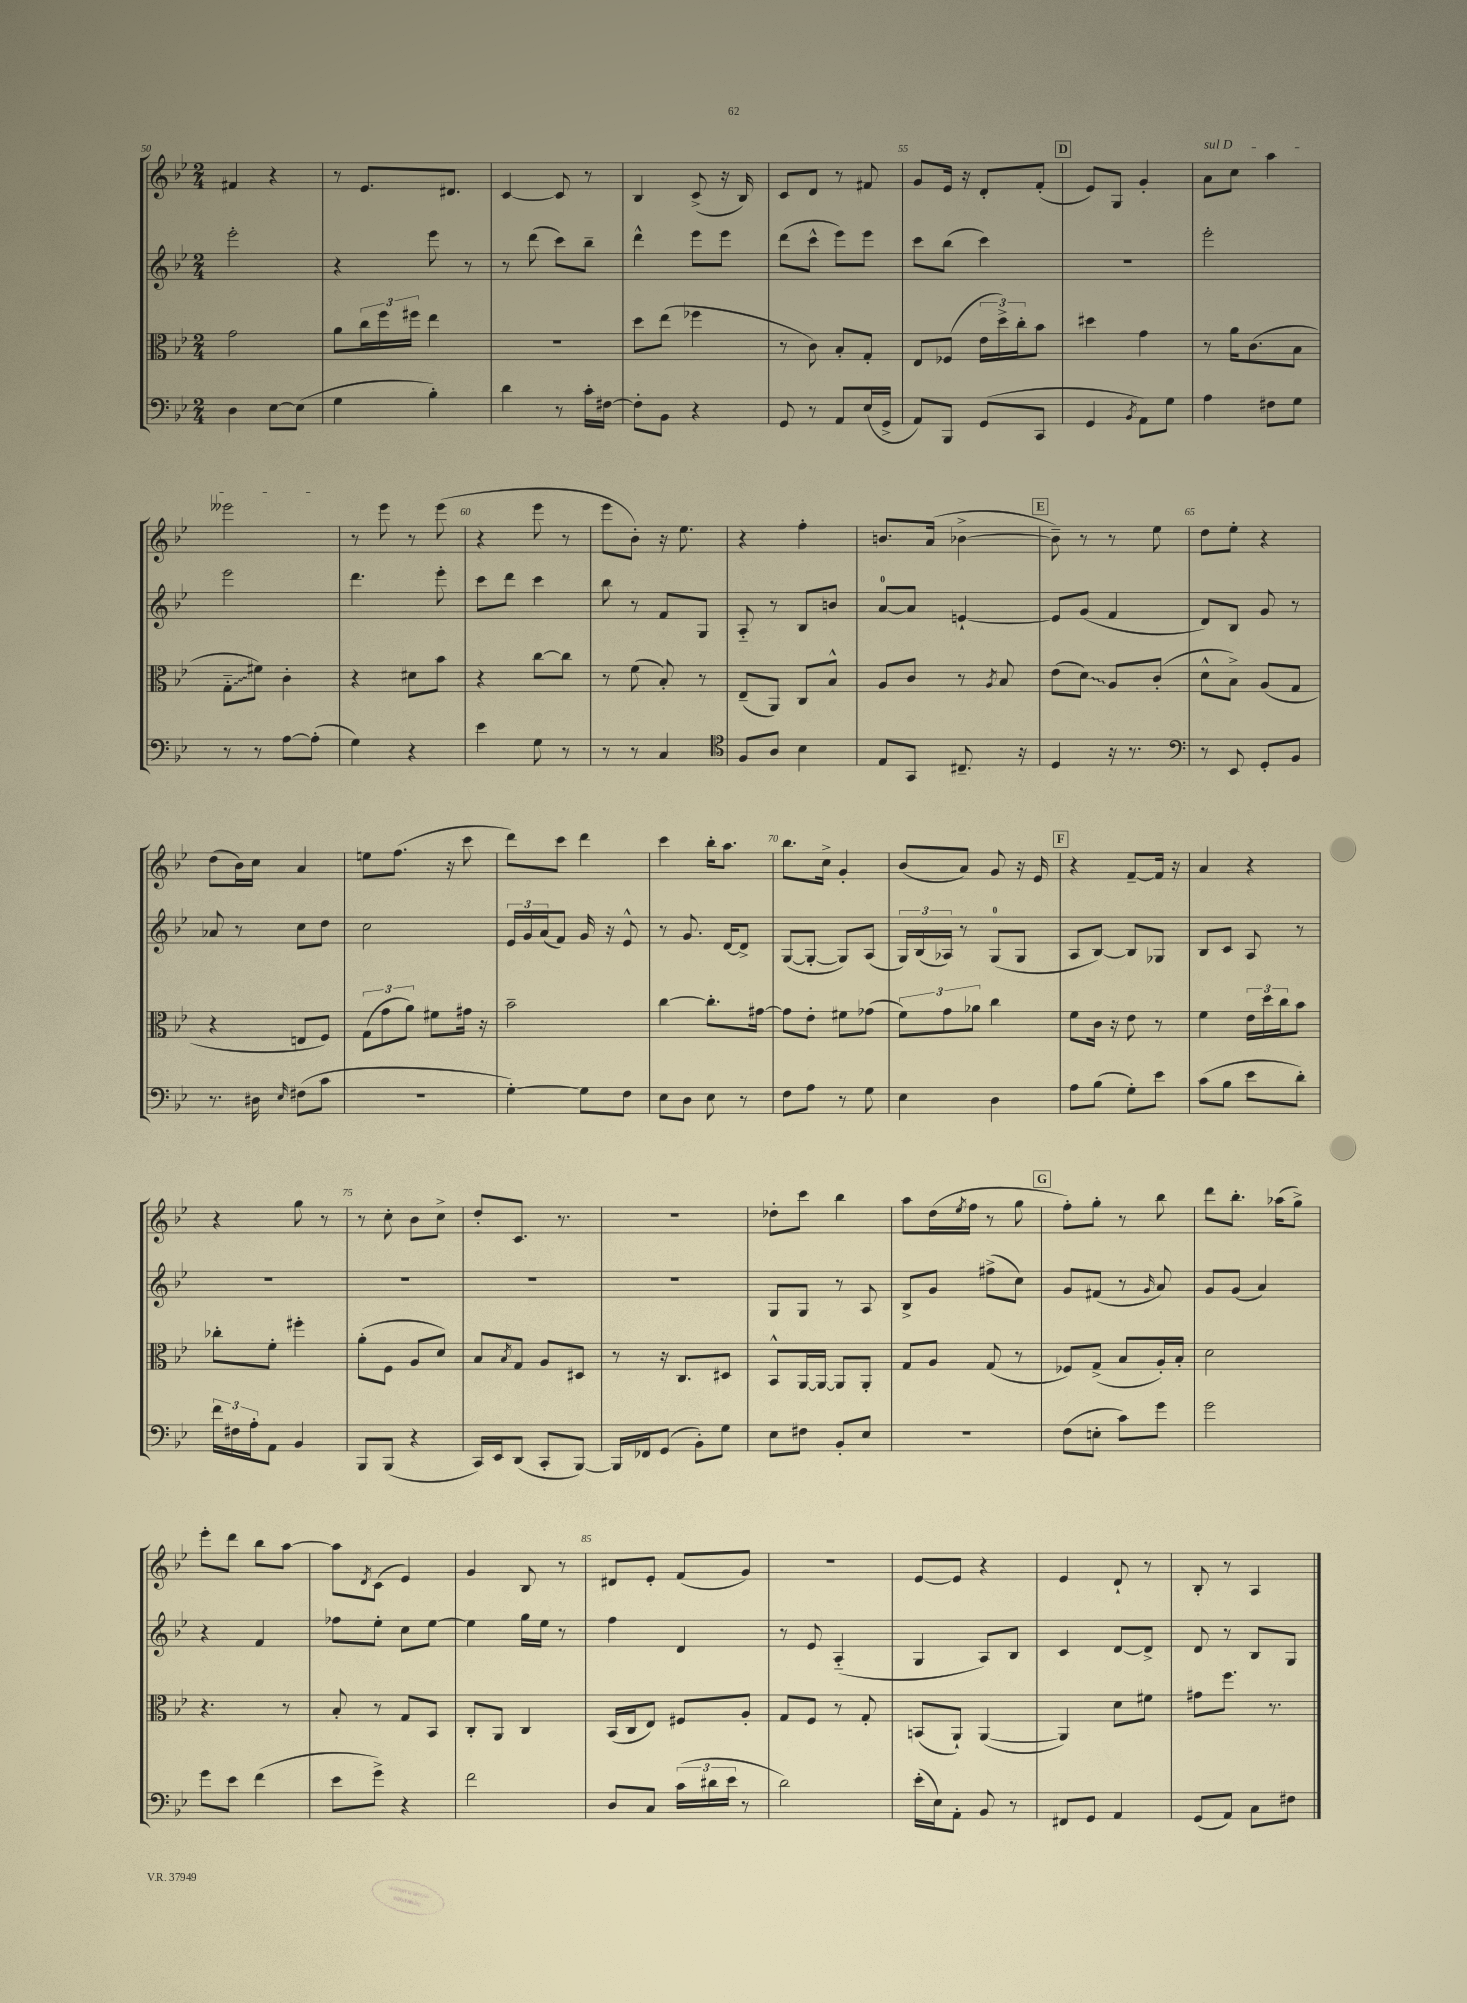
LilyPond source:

<<
\new StaffGroup <<
\new Staff = "s0" {
    \clef treble \key bes \major \numericTimeSignature \time 2/4
    fis'4 r4 |
    r8 ees'8. dis'8. |
    c'4~ c'8 r8 |
    bes4 c'8->( r16 bes16) |
    c'8 d'8 r8 fis'8 |
    g'8 ees'16 r16 d'8-. f'8-.( |
    \mark \markup { \box "D" } ees'8) g8 g'4-. |
    \once \override TextSpanner.bound-details.left.text = \markup { \italic "sul D" } a'8\startTextSpan c''8 a''4 |
    eeses'''2\stopTextSpan |
    r8 ees'''8 r8 ees'''8( |
    r4 ees'''8 r8 |
    ees'''8 bes'8-.) r16 ees''8. |
    r4 f''4-. |
    b'8. a'16( bes'4~-> |
    \mark \markup { \box "E" } bes'8--) r8 r8 ees''8 |
    d''8 ees''8-. r4 |
    d''8( bes'16) c''16 a'4 |
    e''8 f''8.( r16 c'''8 |
    d'''8) c'''8 d'''4 |
    c'''4 bes''16-. a''8. |
    bes''8. c''16-> g'4-. |
    bes'8( a'8) g'8 r16 ees'16 |
    \mark \markup { \box "F" } r4 f'8~-- f'16 r16 |
    a'4 r4 |
    r4 g''8 r8 |
    r8 c''8-. bes'8 c''8-> |
    d''8-. c'8. r8. |
    r2 |
    des''8-. c'''8 bes''4 |
    a''8 d''16( \acciaccatura { ees''8 } f''16 r8 g''8 |
    \mark \markup { \box "G" } f''8-.) g''8-. r8 bes''8 |
    d'''8 bes''8.-. aes''16( g''8->) |
    ees'''8-. d'''8 bes''8 a''8~ |
    a''8 \acciaccatura { d'8 } c'8( ees'4) |
    g'4 bes8 r8 |
    dis'8 ees'8-. f'8( g'8) |
    R2 |
    ees'8~ ees'8 r4 |
    ees'4 d'8-! r8 |
    bes8-. r8 a4 \bar "|." |
}
\new Staff = "s1" {
    \clef treble \key bes \major \numericTimeSignature \time 2/4
    ees'''2-. |
    r4 ees'''8 r8 |
    r8 d'''8( c'''8) bes''8-- |
    d'''4-^ ees'''8 ees'''8 |
    d'''8( c'''8-^ ees'''8) ees'''8 |
    c'''8 bes''8( c'''4) |
    \mark \markup { \box "D" } r2 |
    ees'''2-. |
    ees'''2 |
    d'''4. ees'''8-. |
    c'''8 d'''8 c'''4 |
    bes''8 r8 f'8 g8 |
    a8-_ r8 bes8 b'8 |
    a'8-0~ a'8 e'4~-! |
    \mark \markup { \box "E" } e'8 g'8( f'4 |
    d'8) bes8 g'8 r8 |
    aes'8 r8 c''8 d''8 |
    c''2 |
    \tuplet 3/2 { ees'16 g'16 a'16( } f'8) g'16 r16 ees'8-^ |
    r8 g'8. d'16~ d'8-> |
    g8~( g8~-. g8) a8( |
    \tuplet 3/2 { g16) bes16( aes16) } r8 g8-0( g8 |
    \mark \markup { \box "F" } a8 bes8~) bes8 ges8 |
    bes8 c'8 a8 r8 |
    R2 |
    R2 |
    R2 |
    R2 |
    g8 g8 r8 a8 |
    bes8-> g'8 fis''8->( c''8) |
    \mark \markup { \box "G" } g'8 fis'8( r8 \grace { g'16 } a'8) |
    g'8 g'8( a'4) |
    r4 f'4 |
    fes''8 ees''8-. c''8 ees''8~ |
    ees''4 g''16 ees''16 r8 |
    f''4 d'4 |
    r8 ees'8 a4-_( |
    g4 a8) bes8 |
    c'4 d'8~ d'8-> |
    d'8 r8 bes8 g8 \bar "|." |
}
\new Staff = "s2" {
    \clef alto \key bes \major \numericTimeSignature \time 2/4
    g'2 |
    a'8 \tuplet 3/2 { c''16 f''16 fis''16 } ees''4 |
    r2 |
    d''8 ees''8( fes''4 |
    r8 c'8) bes8-. g8-. |
    ees8 fes8( \tuplet 3/2 { ees'16 d''16->) c''16-. } bes'8 |
    \mark \markup { \box "D" } dis''4 g'4 |
    r8 a'16 c'8.( bes8 |
    \once \override Glissando.style = #'zigzag g8-_\glissando fis'8) c'4-. |
    r4 dis'8 bes'8 |
    r4 c''8~ c''8 |
    r8 f'8( bes8-.) r8 |
    ees8--( a,8) c8 bes8-^ |
    a8 c'8 r8 \acciaccatura { a8 } bes8 |
    \mark \markup { \box "E" } ees'8( \once \override Glissando.style = #'zigzag d'8\glissando) a8 c'8-.( |
    d'8-^ bes8->) a8( g8 |
    r4 e8 f8) |
    \tuplet 3/2 { g8( g'8 a'8) } fis'8 gis'16 r16 |
    bes'2-- |
    c''4~ c''8.-. gis'16~ |
    gis'8 ees'8-. fis'8 ges'8( |
    \tuplet 3/2 { f'8) g'8 aes'8 } c''4 |
    \mark \markup { \box "F" } f'8 c'16 r16 ees'8 r8 |
    f'4 \tuplet 3/2 { ees'16 d''16 c''16 } bes'8 |
    ces''8-. f'8-. fis''4-. |
    a'8-.( f8 a8 d'8) |
    bes8 \acciaccatura { bes8 } g8 a8 dis8 |
    r8 r16 c8. dis8 |
    bes,8-^ a,16~ a,16~ a,8 a,8-. |
    g8 a8 g8( r8 |
    \mark \markup { \box "G" } fes8) g8->( bes8 a16-.) bes16-. |
    d'2 |
    r4. r8 |
    bes8-. r8 g8 bes,8 |
    c8-. a,8 c4 |
    bes,16( c16 ees8) fis8 a8-. |
    g8 f8 r8 g8-. |
    b,8( a,8-!) a,4~( |
    a,4) d'8 fis'8 |
    gis'8 f''8. r8. \bar "|." |
}
\new Staff = "s3" {
    \clef bass \key bes \major \numericTimeSignature \time 2/4
    d4 ees8~ ees8( |
    g4 bes4-.) |
    d'4 r8 c'16-. fis16~ |
    fis8-. bes,8 r4 |
    g,8 r8 a,8 ees16( g,16-> |
    a,8) bes,,8 g,8( c,8 |
    \mark \markup { \box "D" } g,4 \acciaccatura { bes,8 } a,8) g8 |
    a4 fis8 g8 |
    r8 r8 a8~ a8-.( |
    g4) r4 |
    ees'4 g8 r8 |
    r8 r8 c4 |
    \clef tenor f8 a8 bes4 |
    ees8 g,8 cis8.-- r16 |
    \mark \markup { \box "E" } d4 r16 r8. |
    \clef bass r8 ees,8 g,8-. bes,8 |
    r8. dis16 \grace { ees16 } fis8( c'8 |
    r2 |
    g4~-.) g8 f8 |
    ees8 d8 ees8 r8 |
    f8 a8 r8 g8 |
    ees4 d4 |
    \mark \markup { \box "F" } a8 bes8( g8-.) ees'8 |
    c'8( bes8 ees'8 d'8-.) |
    \tuplet 3/2 { f'16 fis16 a16-. } a,8 bes,4 |
    bes,,8 bes,,8( r4 |
    c,16) ees,16 d,8( c,8-. bes,,8~) |
    bes,,16 fes,16 g,8( bes,8-.) g8 |
    ees8 fis8 bes,8-. ees8 |
    R2 |
    \mark \markup { \box "G" } f8( e8-. c'8) g'8 |
    g'2 |
    g'8 ees'8 f'4( |
    ees'8 g'8->) r4 |
    f'2 |
    d8 c8 \tuplet 3/2 { c'16( dis'16 ees'16 } r8 |
    d'2) |
    ees'16-.( ees16) a,8-. bes,8 r8 |
    fis,8 g,8 a,4 |
    g,8( a,8) c8 fis8 \bar "|." |
}
>>
>>
\layout { \context { \Score currentBarNumber = #50 \override BarNumber.break-visibility = ##(#f #t #t) barNumberVisibility = #(every-nth-bar-number-visible 5) } }
